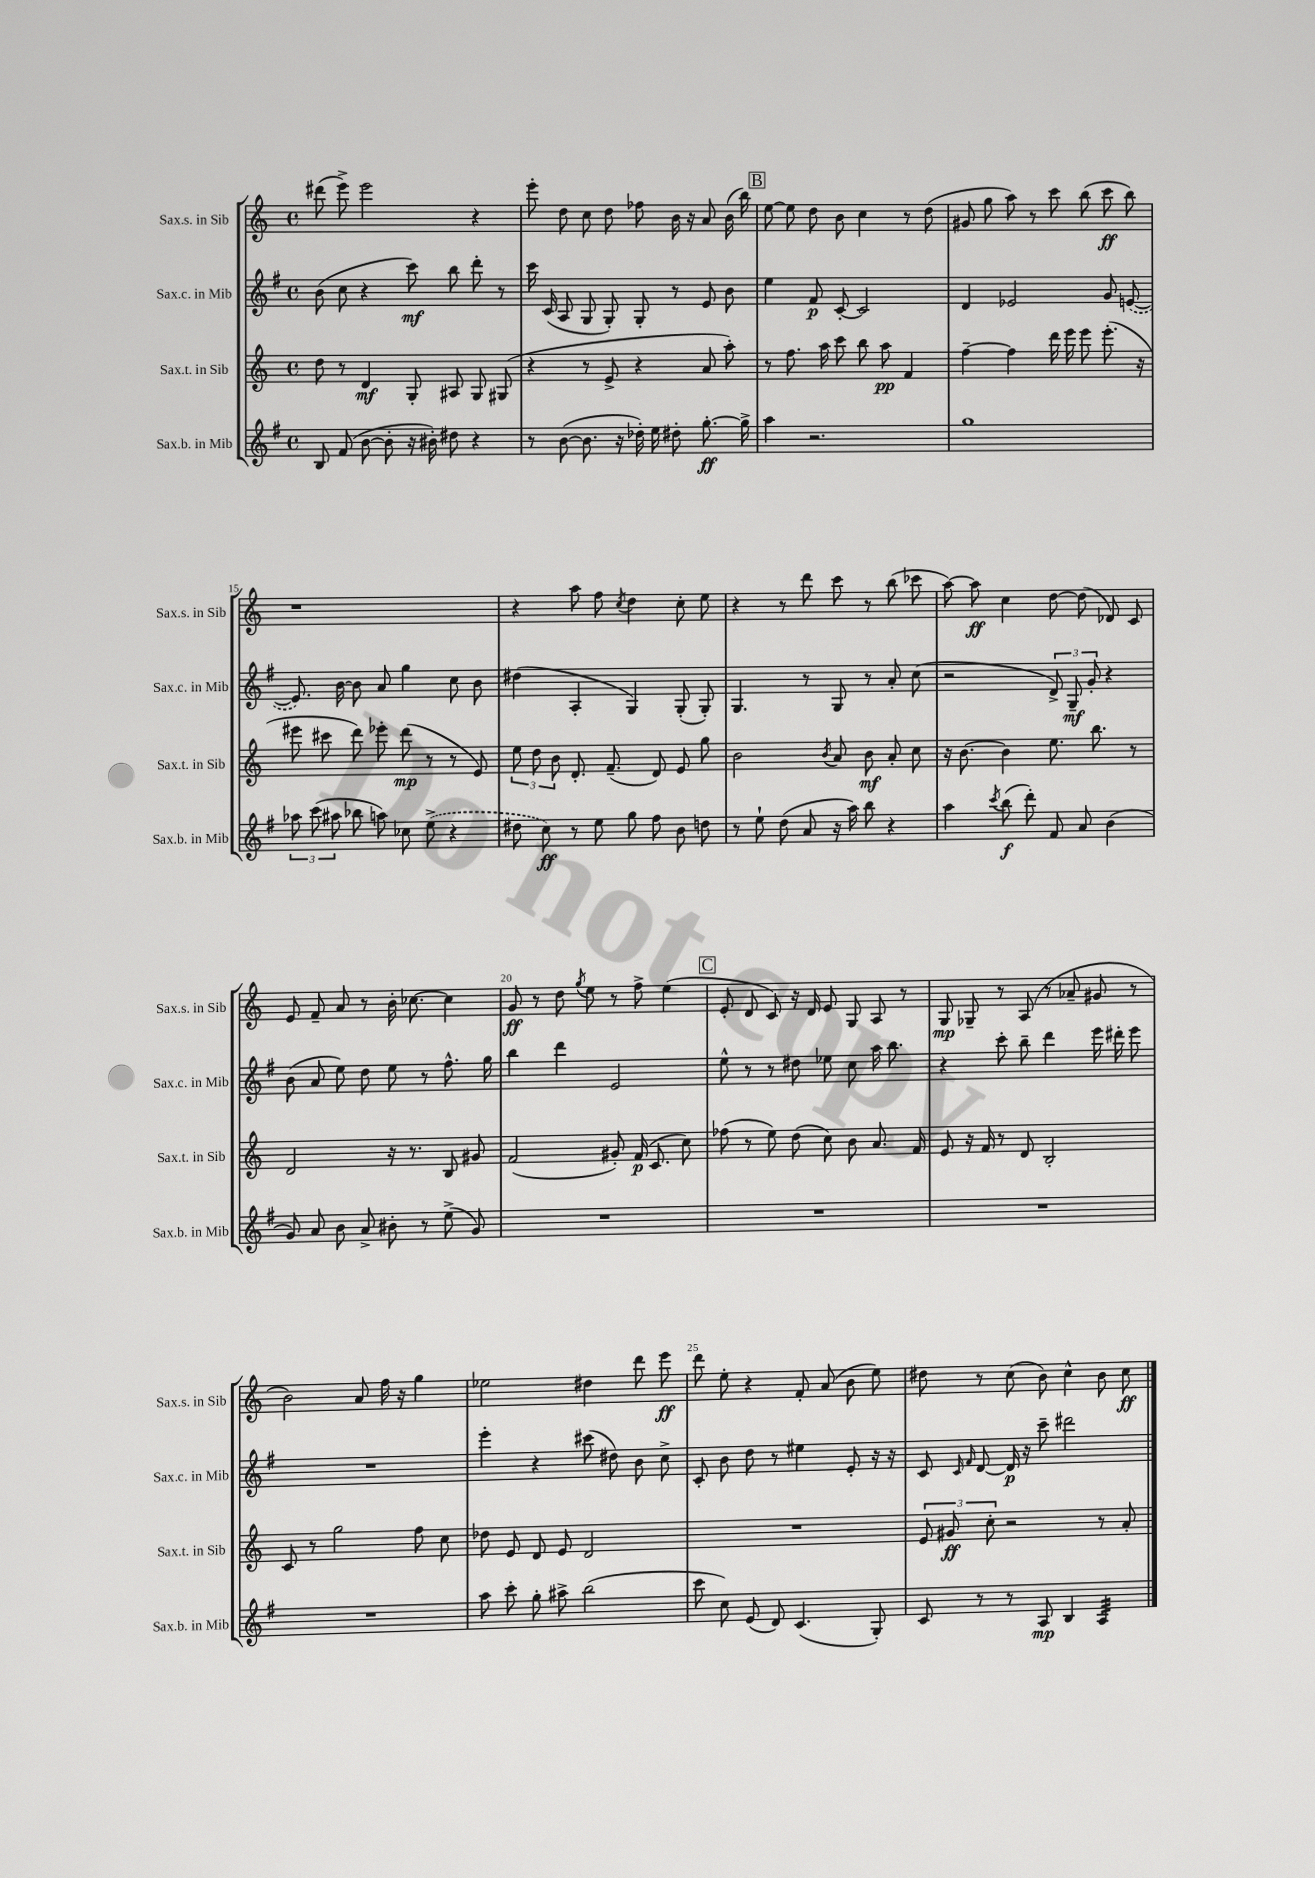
<<
\new StaffGroup <<
\new Staff = "s0" \with { instrumentName = "Sax.s. in Sib" shortInstrumentName = "Sax.s. in Sib" } {
    \clef treble \key c \major \defaultTimeSignature \time 4/4
    \autoBeamOff dis'''8( e'''8->) e'''2 r4 |
    e'''8-. d''8 c''8 d''8 fes''8 b'16 r16 a'8 b'16( b''16) |
    \mark \markup { \box "B" } e''8~ e''8 d''8 b'8 c''4 r8 d''8( |
    gis'8 g''8 a''8) r8 c'''8 b''8( c'''8\ff b''8) |
    r1 |
    r4 a''8 f''8 \acciaccatura { c''8 } d''4 c''8-. e''8 |
    r4 r8 d'''8 c'''8 r8 b''8( ces'''8 |
    a''8~) a''8\ff c''4 d''8~ d''8( des'8) c'8 |
    e'8 f'8-- a'8 r8 b'16-. ces''8.~ ces''4 |
    g'8\ff r8 d''8 \acciaccatura { g''8 } e''8 r8 f''8-> e''4( |
    \mark \markup { \box "C" } e'8-. d'8 c'8) r16 d'16 e'8 g8 a8 r8 |
    g8\mp ges8-- r8 a8( r8 aes'8-- gis'8 r8 |
    b'2) a'8 f''16 r16 g''4 |
    ees''2 dis''4 d'''8 e'''8\ff |
    d'''8 e''8-. r4 f'8-. a'8( b'8 e''8) |
    dis''8 r8 c''8( b'8) c''4-^ b'8 c''8\ff \bar "|." |
}
\new Staff = "s1" \with { instrumentName = "Sax.c. in Mib" shortInstrumentName = "Sax.c. in Mib" } {
    \clef treble \key g \major \defaultTimeSignature \time 4/4
    \autoBeamOff b'8( c''8 r4 c'''8\mf) b''8 d'''8-. r8 |
    c'''16 c'16( a8 g8 g8-.) g8-. r8 e'8 b'8 |
    \mark \markup { \box "B" } e''4 fis'8\p c'8~-. c'2 |
    d'4 ees'2 g'8 \once \slurDashed e'8~( |
    e'8.) b'16~ b'8 a'8 g''4 c''8 b'8 |
    dis''4( a4-. g4) g8-.( g8-.) |
    g4. r8 g8 r8 a'8-. c''8( |
    r2 \tuplet 3/2 { d'8->) g8--\mf g'8-. } r4 |
    b'8( a'8 e''8) d''8 e''8 r8 fis''8.-^ g''16 |
    b''4 d'''4 e'2 |
    \mark \markup { \box "C" } e''8-^ r8 r8 dis''8 ees''8 c''8 a''16 b''8. |
    r4 c'''8-. b''8-- d'''4 e'''16 dis'''16-. e'''8 |
    R1 |
    e'''4-. r4 cis'''8( dis''8) b'8 c''8-> |
    c'8-. b'8 d''8 r8 eis''4 e'8-. r16 r16 |
    c'8 \grace { c'16 fis'16 } d'8~ d'16\p r16 c'''8-- dis'''2 \bar "|." |
}
\new Staff = "s2" \with { instrumentName = "Sax.t. in Sib" shortInstrumentName = "Sax.t. in Sib" } {
    \clef treble \key c \major \defaultTimeSignature \time 4/4
    \autoBeamOff d''8 r8 d'4\mf g8-. ais8 g8 gis8( |
    r4 r8 e'8-> r4 a'8 a''8-.) |
    \mark \markup { \box "B" } r8 f''8. a''16 c'''8 b''8 a''8\pp f'4 |
    f''4~-- f''4 d'''16 e'''16 e'''8 e'''8.-.( r16 |
    eis'''8 cis'''8 d'''8) ees'''8-. d'''8\mp( r8 r8 e'8) |
    \tuplet 3/2 { e''8 d''8 b'8 } d'8.-. f'8.--( d'8) e'8 g''8 |
    b'2 \acciaccatura { b'8 } a'8 b'8\mf a'8-. c''8 |
    r16 b'8.~ b'4 e''8. b''8. r8 |
    d'2 r16 r8. b8 gis'8 |
    f'2( gis'8-.) f'16\p( c'8. c''8) |
    \mark \markup { \box "C" } fes''8( r8 e''8) d''8( c''8) b'8 a'8. f'16 |
    e'8 r16 f'16 r8 d'8 b2-. |
    c'8 r8 g''2 f''8 c''8 |
    des''8 e'8 d'8 e'8 d'2 |
    R1 |
    \tuplet 3/2 { e'8 gis'8\ff c''8-. } r2 r8 a'8-. \bar "|." |
}
\new Staff = "s3" \with { instrumentName = "Sax.b. in Mib" shortInstrumentName = "Sax.b. in Mib" } {
    \clef treble \key g \major \defaultTimeSignature \time 4/4
    \autoBeamOff b8 fis'8( b'8~ b'8-. r16 bis'16-.) dis''8 r4 |
    r8 b'8~( b'8. r16 des''16-.) e''16 dis''8-. g''8.~-.\ff g''16-> |
    \mark \markup { \box "B" } a''4 r2. |
    g''1 |
    \tuplet 3/2 { aes''8 c'''8( ais''8 } bes''8 a''8) ces''8 \once \slurDashed e''8->( r4 |
    dis''8 c''8\ff) r8 e''8 g''8 fis''8 b'8 d''8 |
    r8 e''8-! d''8( a'8 r16 a''16) b''8 r4 |
    a''4 \acciaccatura { c'''8 } b''8\f( d'''8-.) fis'8 a'8 b'4( |
    g'8) a'8 b'8 a'8-> bis'8-. r8 e''8->( g'8) |
    R1 |
    \mark \markup { \box "C" } R1 |
    R1 |
    R1 |
    a''8 c'''8-. g''8-. ais''8-> b''2( |
    c'''8 c''8) e'8( d'8) c'4.( g8-.) |
    c'8 r8 r8 a8\mp b4 a4:32 \bar "|." |
}
>>
>>
\layout { \context { \Score currentBarNumber = #11 \override BarNumber.break-visibility = ##(#f #t #t) barNumberVisibility = #(every-nth-bar-number-visible 5) } }
